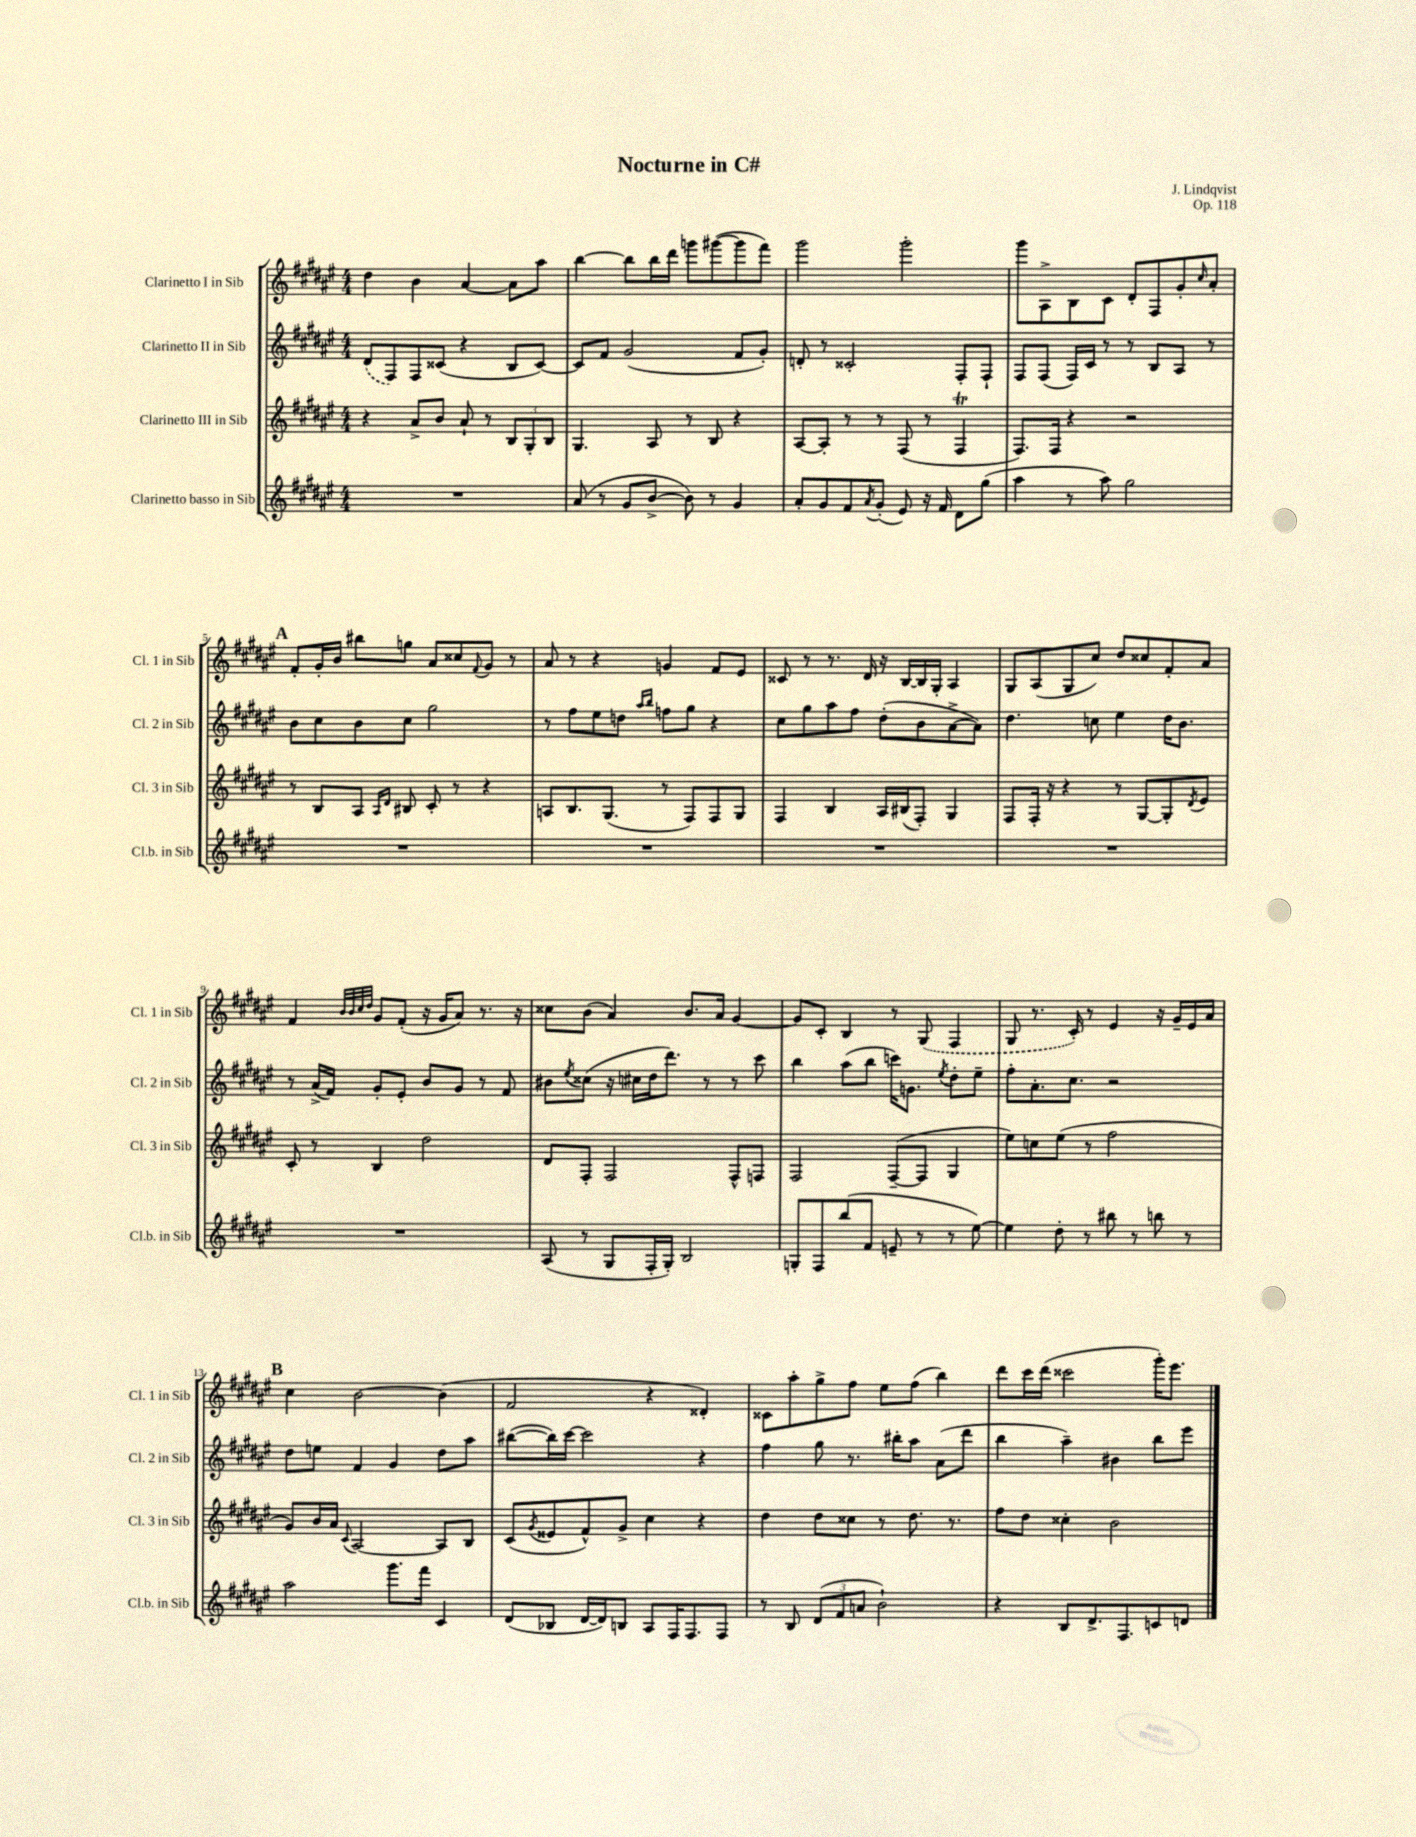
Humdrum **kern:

**kern	**kern	**kern	**kern
*part4	*part3	*part2	*part1
*staff4	*staff3	*staff2	*staff1
*I"Clarinetto basso in Sib	*I"Clarinetto III in Sib	*I"Clarinetto II in Sib	*I"Clarinetto I in Sib
*I'Cl.b. in Sib	*I'Cl. 3 in Sib	*I'Cl. 2 in Sib	*I'Cl. 1 in Sib
*clefG2	*clefG2	*clefG2	*clefG2
*k[f#c#g#d#a#e#]	*k[f#c#g#d#a#e#]	*k[f#c#g#d#a#e#]	*k[f#c#g#d#a#e#]
*M4/4	*M4/4	*M4/4	*M4/4
=1	=1	=1	=1
1r	4r	(8d#/L	4dd#\
.	.	8F#/)	.
.	8a#^/L	8F#/	4b\
.	8b/J	(8c##X/J	.
.	8a#`/	4r	[4a#/
.	8r	.	.
.	12B/L	8B/L	8a#\L]
.	12G#'/	.	.
.	.	[8c##/J)	8aa#\J
.	12B/J	.	.
=2	=2	=2	=2
(8a#/	4.G#/	8c##/L]	[4bb\
8r	.	8f#/J	.
8g#/L	.	(2g#/	8bb\L]
[8b^/J	8A#/	.	16bb\L
.	.	.	16ddd#\JJ
8b\])	8r	.	8gggn\L
8r	8B/	.	([8ggg#X\
4g#/	4r	8f#/L	8ggg#\]
.	.	8g#'/J)	8fff#\J)
=3	=3	=3	=3
8a#'/L	[8A#/L	8dn'/	2ggg#\
8g#/	8A#'/J]	8r	.
8f#/	8r	2c##X'/	.
8qa#/	.	.	.
(8g#'/J	8r	.	.
8e#/)	(8F#/	.	2ggg#'\
16r	8r	.	.
16f#/	.	.	.
8d#\L	4F#T/	8F#'/L	.
(8gg#\J	.	8F#`/J	.
=4	=4	=4	=4
4aa#\	8.F#/L)	8F#/L	8ggg#\L
.	.	(8F#/J	8A#^\
.	16F#/Jk	.	.
8r	4r	16F#/LL)	8B\
.	.	16c#/JJ	.
8aa#\)	.	8r	8c#\J
2gg#\	2r	8r	8d#'/L
.	.	8B/L	8F#/
.	.	8A#/J	8g#'/
.	.	.	16qqcc#/
.	.	8r	8a#'/J
!!LO:LB:g=z
!!LO:REH:place=s1:t=A
=5	=5	=5	=5
1r	8r	8b\L	8f#'/L
.	8B/L	8cc#\	16g#'/L
.	.	.	16b/JJ
.	8A#/J	8b\	8bb#X\L
.	16qqA#/LL	.	.
.	16qqd#/JJ	.	.
.	8B#X/	8cc#\J	8ggn\J
.	8c#'/	2gg#\	8a#/L
.	8r	.	8cc##X/
.	.	.	8qqf#/
.	4r	.	8g#/J
.	.	.	8r
=6	=6	=6	=6
1r	8An/L	8r	8a#/
.	8.B/	8ff#\L	8r
.	.	8ee#\	4r
.	(8.G#/J	.	.
.	.	8ddn\J	.
.	.	16qqaa#/LL	.
.	.	16qqbb/JJ	.
.	8r	8ffn\L	4gn/
.	8F#/L)	8gg#\J	.
.	8F#/	4r	8f#/L
.	8G#/J	.	8e#/J
=7	=7	=7	=7
1r	4F#/	8cc#\L	8c##X/
.	.	8gg#\	8r
.	4B/	8aa#\	8.r
.	.	8ff#\J	.
.	.	.	16d#/
.	16A#/LL	(8dd#'\L	16r
.	(16B#X/J	.	[16B/LL
.	8F#'/J)	8b\	16B/]
.	.	.	16G#'/JJ
.	4G#/	[8a#^\	4A#/
.	.	8a#\J])	.
=8	=8	=8	=8
1r	8F#/L	4.dd#\	8G#/L
.	16F#'/Jk	.	(8A#/
.	16r	.	.
.	4r	.	8G#/
.	.	8ccn\	8cc#/J)
.	8r	4ee#\	8dd#/L
.	[8G#/L	.	8cc##X/
.	8G#'/]	16dd#\KL	8f#'/
.	.	8.b\J	.
.	8qd#/	.	.
.	8e#/J	.	8a#/J
!!LO:LB:g=z
=9	=9	=9	=9
1r	8c#'/	8r	4f#/
.	8r	(16a#^/LL	.
.	.	16f#/JJ)	.
.	.	.	32qqb/LLL
.	.	.	32qqb/
.	.	.	32qqcc#/
.	.	.	32qqdd#/JJJ
.	4B/	8g#'/L	8g#/L
.	.	8e#'/J	(8f#'/J
.	2dd#\	8b/L	16r
.	.	.	16g#/KL
.	.	8g#/J	8a#/J)
.	.	8r	8.r
.	.	8f#/	.
.	.	.	16r
=10	=10	=10	=10
(8A#/	8d#/L	8b#X\L	8cc##X\L
.	.	8qee#/	.
8r	8F#'/J	(8cc##X\J	(8b\J
8G#/L	2F#/	16r	4a#/)
.	.	16cc#X\LL	.
16F#'/L	.	16dd#\J	.
16G#'/JJ)	.	8.ddd#\J)	.
2B/	.	.	8.b/L
.	.	8r	.
.	.	.	16a#/Jk
.	8F#^^/L	8r	[4g#/
.	8Fn/J	8ccc#\	.
=11	=11	=11	=11
8Gn'/L	2F#/	4bb\	8g#/L]
8F#/	.	.	8c#'/J
(8bb/	.	(8aa#\L	4B/
8f#/J	.	8bb\J	.
8en~/	([8F#~/L	16cccn\KL)	8r
.	.	8.gn\J	.
8r	8F#/J]	.	(8G#/
.	.	8qee#/	.
8r	4G#/	8dd#'\L	4F#/
[8ee#\)	.	8ee#~\J	.
=12	=12	=12	=12
4ee#\]	8ee#\L)	8ff#'\L	8G#/
.	8ccn\	8.a#'\	8.r
8dd#'\	(8ee#\J	.	.
.	.	8.cc#\J	16c#'/)
8r	8r	.	8r
8bb#X\	2ff#\	2r	4e#/
8r	.	.	.
8bbn\	.	.	16r
.	.	.	16g#~/LL
8r	.	.	16e#/
.	.	.	16a#/JJ
!!LO:LB:g=z
!!LO:REH:place=s1:t=B
=13	=13	=13	=13
2aa#\	8g#/L)	8dd#\L	4cc#\
.	16b/L	8een\J	.
.	16a#/JJ	.	.
.	8qqc#/	.	.
.	[2A#/	4f#/	[2b\
8.ggg#\L	.	4g#/	.
16fff#\Jk	.	.	.
4c#/	8A#/L]	8dd#\L	(4b\]
.	8B/J	8aa#\J	.
=14	=14	=14	=14
(8d#/L	(8c#/L	([8bb#X\L	2f#/
.	8qg#/	.	.
8B-X/J	8e##X/	16bb#\L])	.
.	.	[16ccc#\JJ	.
[16d#/LL	8f#^^/)	2ccc#\]	.
16d#/J])	.	.	.
8Bn/J	8g#^/J	.	.
8A#/L	4cc#\	.	4r
16F#/K	.	.	.
8.F#/	.	.	.
.	4r	4r	4d##X'/)
8F#/J	.	.	.
=15	=15	=15	=15
8r	4dd#\	4ff#\	8c##X\L
8B/	.	.	8aa#'\
(12d#/L	8dd#\L	8gg#\	8gg#^\
12f#/	.	.	.
.	8cc##X\J	8.r	8ff#\J
12an/J	.	.	.
2b`\)	8r	.	8ee#\L
.	.	16bb#X'\KL	.
.	8.dd#\	8aa#\J	(8ff#\J
.	.	(8a#\L	4bb\)
.	8.r	.	.
.	.	8ddd#\J	.
=16	=16	=16	=16
4r	8ff#\L	4bb\	8ddd#\L
.	8dd#\J	.	16ccc#\L
.	.	.	(16ddd#\JJ
8B/L	4cc##X'\	4aa#~\)	2ccc##X\
8.d#^/	.	.	.
.	2b\	4b#X\	.
8.F#/	.	.	.
8cn/	.	8bb\L	16ggg#'\KL)
.	.	.	8.eee#\J
8dn/J	.	8eee#\J	.
==	==	==	==
*-	*-	*-	*-
